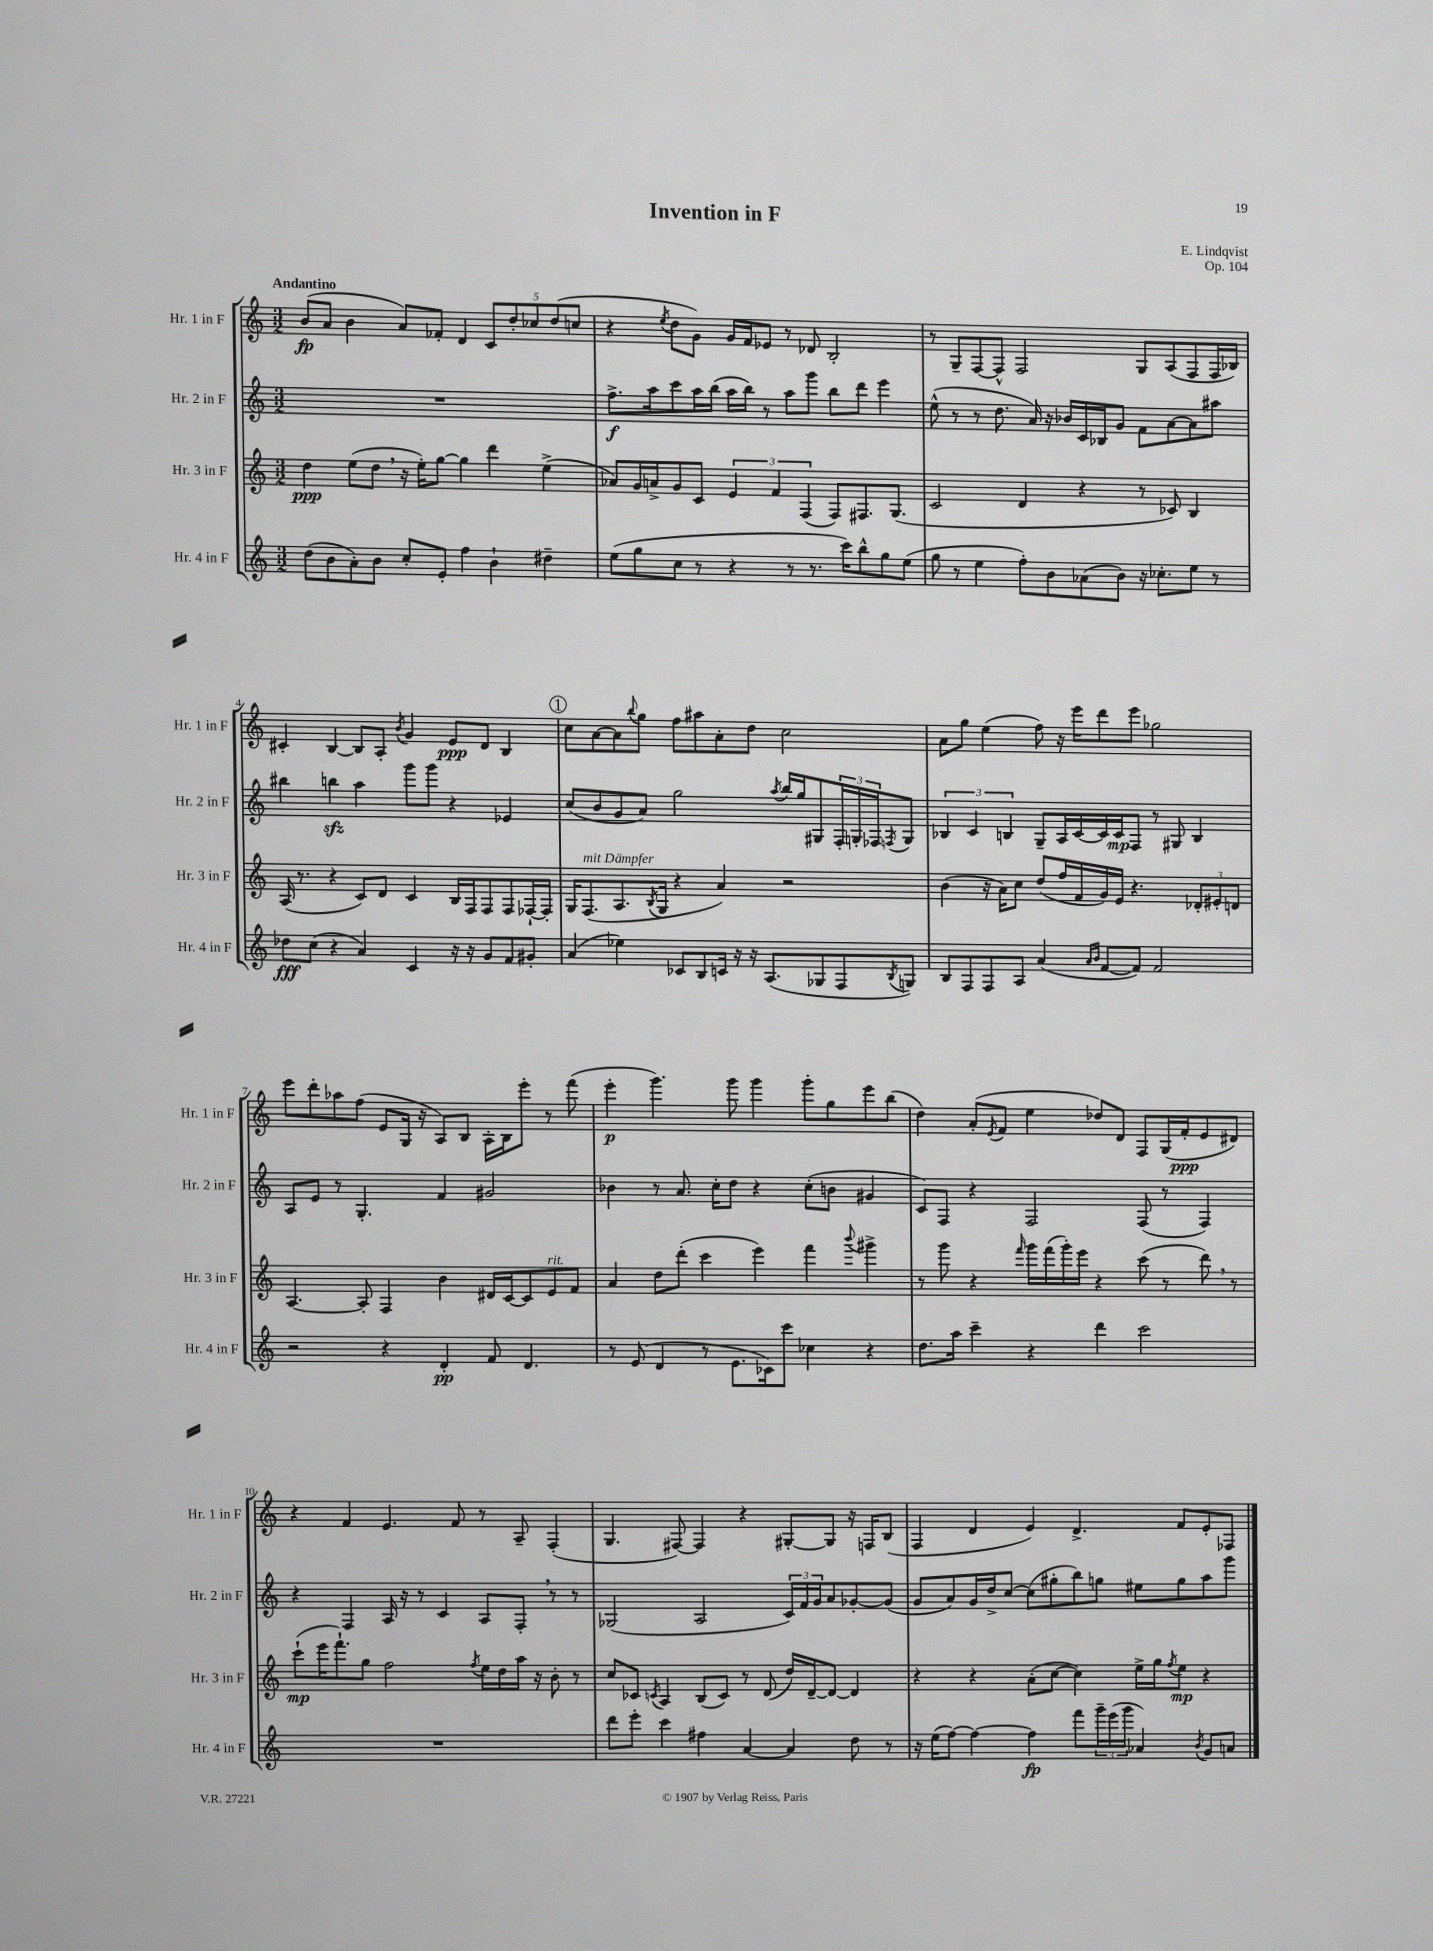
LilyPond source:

\header { title = "Invention in F" composer = "E. Lindqvist" opus = "Op. 104" }
<<
\new StaffGroup <<
\new Staff = "s0" \with { instrumentName = "Hr. 1 in F" shortInstrumentName = "Hr. 1 in F" } {
    \clef treble \key c \major \numericTimeSignature \time 3/2 \tempo "Andantino"
    b'8\fp( a'8 b'4 a'8) fes'8-. d'4 \tuplet 5/4 { c'8 d''8-. ces''8 d''8( c''8 } |
    r4 \acciaccatura { e''8 } d''8 g'8) g'16 f'16 ees'8 r8 des'8 b2-. |
    r8 g8-- f8~ f8-^ f2 g8 a8( f8 f16 bes16) |
    cis'4-. b4~ b8 a8-. \acciaccatura { b'8 } g'4 e'8\ppp d'8 b4 |
    \mark \markup { \circle "1" } c''8 a'8~ a'8 \appoggiatura { b''8 } g''8 f''8 ais''8 a'8-. d''8 c''2 |
    a'8 g''8 e''4( f''8) r16 e'''16 d'''8 e'''8 ges''2 |
    e'''8 d'''8-. aes''8 f''8( e'8 g16 r16 a8) b8 a16-. b16 e'''8-. r8 f'''8( |
    e'''4-.\p g'''4.) g'''8 g'''4 g'''8-. g''8 e'''8 b''8( |
    d''4) a'8-.( \acciaccatura { e'8 } f'8 e''4 des''8) d'8 f8 g16( f'16-.\ppp e'8 dis'8) |
    r4 f'4 e'4. f'8 r8 a8-- f4-.( |
    g4. fis8~) fis4 r4 gis8~-. gis8 r16 f16 b8( |
    f4 d'4 e'4) d'4.-> f'8 e'8-. fes8 \bar "|." |
}
\new Staff = "s1" \with { instrumentName = "Hr. 2 in F" shortInstrumentName = "Hr. 2 in F" } {
    \clef treble \key c \major \numericTimeSignature \time 3/2
    R1. |
    f''8.->\f a''16 c'''8 a''16 b''16( a''16 b''16) r8 a''8 g'''8 b''8 d'''8 e'''4 |
    e''8-^( r8 r8 d''8. a'16) r16 bes'16 c'16 bes16 g'8 f'8 a'8~ a'8 ais''8 |
    bis''4 b''4\sfz a''4 g'''8 g'''8 r4 ees'4 |
    \mark \markup { \circle "1" } c''8( b'8 g'8 a'8) g''2 \acciaccatura { a''8 } b''16 g''16 gis8 \tuplet 3/2 { f16-. g16-. fes16 } \acciaccatura { f8 } g8 |
    \tuplet 3/2 { bes4 c'4 b4 } g8-- a16 c'16~ c'16 c'16\mp f8 r8 gis8 b4 |
    a8 e'8 r8 g4.-. f'4 gis'2 |
    bes'4 r8 a'8. c''16-. d''8 r4 c''8-.( b'8 gis'4 |
    c'8) f8 r4 f2 f8( r8 f4) |
    r4 f4 a16 r16 r8 c'4 a8 f8-. \breathe r8 r8 |
    ges2( a2 \tuplet 3/2 { c'16) f'16 g'16 } a'8 ges'8~-. ges'8( |
    g'8 a'8) g'16 d''16-> c''8~ c''8( gis''8-. b''8) g''8 eis''8 g''8 a''8 g'''8 \bar "|." |
}
\new Staff = "s2" \with { instrumentName = "Hr. 3 in F" shortInstrumentName = "Hr. 3 in F" } {
    \clef treble \key c \major \numericTimeSignature \time 3/2
    d''4\ppp e''8( d''8 \breathe r16 e''16-.) g''8~ g''4 d'''4 e''4->( |
    aes'8) g'16 a'16-> g'8 c'8 \tuplet 3/2 { e'4 f'4 f4( } f8) fis8. g8.( |
    c'2 d'4 r4 r8 ces'8) b4 |
    a16( r8. r4 c'8) d'8 c'4 b16 f16 f8 f8 fes16~-! fes16-. |
    \mark \markup { \circle "1" } g16 f8.^\markup { \italic "mit Dämpfer" }( a8. \acciaccatura { b8 } g16 r4 a'4) r2 |
    b'4( r16 a'16) c''8 d''8( f''16 f'16 g'16) e'16 r4. \tuplet 3/2 { des'8-. eis'8-. d'8 } |
    a4.~ a8-. f4 b'4 dis'16 c'16~ c'8 e'8^\markup { \italic "rit." } f'8 |
    a'4 d''8 d'''8-.( c'''4 e'''4) f'''4 \appoggiatura { b'''8 } gis'''4-> |
    r8 g'''8 r4 \grace { f'''16 } g'''16 f'''16( g'''16-.) e'''16 r4 c'''8( r8 d'''8) \breathe r8 |
    c'''8-!\mp( e'''16 f'''8.-!) g''8 f''2 \acciaccatura { f''8 } e''16 d''16 a''16 r16 b'8-. r8 |
    c''8 ces'8 \acciaccatura { c'8 } a4 b8( c'8) r8 d'8( d''16) d'16~-- d'8~ d'4 |
    r4 r4 a'8-.( c''8~ c''4) e''16-> g''16 \acciaccatura { f''8 } e''8\mp r4 \bar "|." |
}
\new Staff = "s3" \with { instrumentName = "Hr. 4 in F" shortInstrumentName = "Hr. 4 in F" } {
    \clef treble \key c \major \numericTimeSignature \time 3/2
    d''8( b'8 a'8-.) b'8 c''8-. e'8-. f''4 b'4-! dis''4-- |
    e''8( g''8 c''8 r8 r4 r8 r8. c'''16) b''8-^ g''8 e''8( |
    g''8 r8 e''4 f''8-.) b'8 aes'8( b'8) r16 ces''8.-. e''8 r8 |
    des''8\fff c''8( r4 a'4) c'4 r16 r16 g'8 f'8 gis'8-. |
    \mark \markup { \circle "1" } a'4( ees''4) ces'8 b8 c'16 r16 r16 a8.( ges8 f8 \acciaccatura { b8 } g8) |
    b8 f8 f8 a8 a'4( \grace { a'16 b'16 } f'8~ f'8) f'2 |
    r2 r4 d'4-.\pp f'8 d'4. |
    r8 e'8( d'4 r8 e'8. ces'16) c'''8 ces''4 r4 |
    d''8. a''16 c'''4-- r4 d'''4 c'''2 |
    R1. |
    d'''8 e'''8-. c'''4 fis''4 a'4~ a'4 d''8 r8 |
    r16 e''16( f''8~) f''4~ f''4\fp f'''8 \tuplet 3/2 { g'''16-- e'''16( g'''16 } aes'4) \acciaccatura { b'8 } g'8 a'8 \bar "|." |
}
>>
>>
